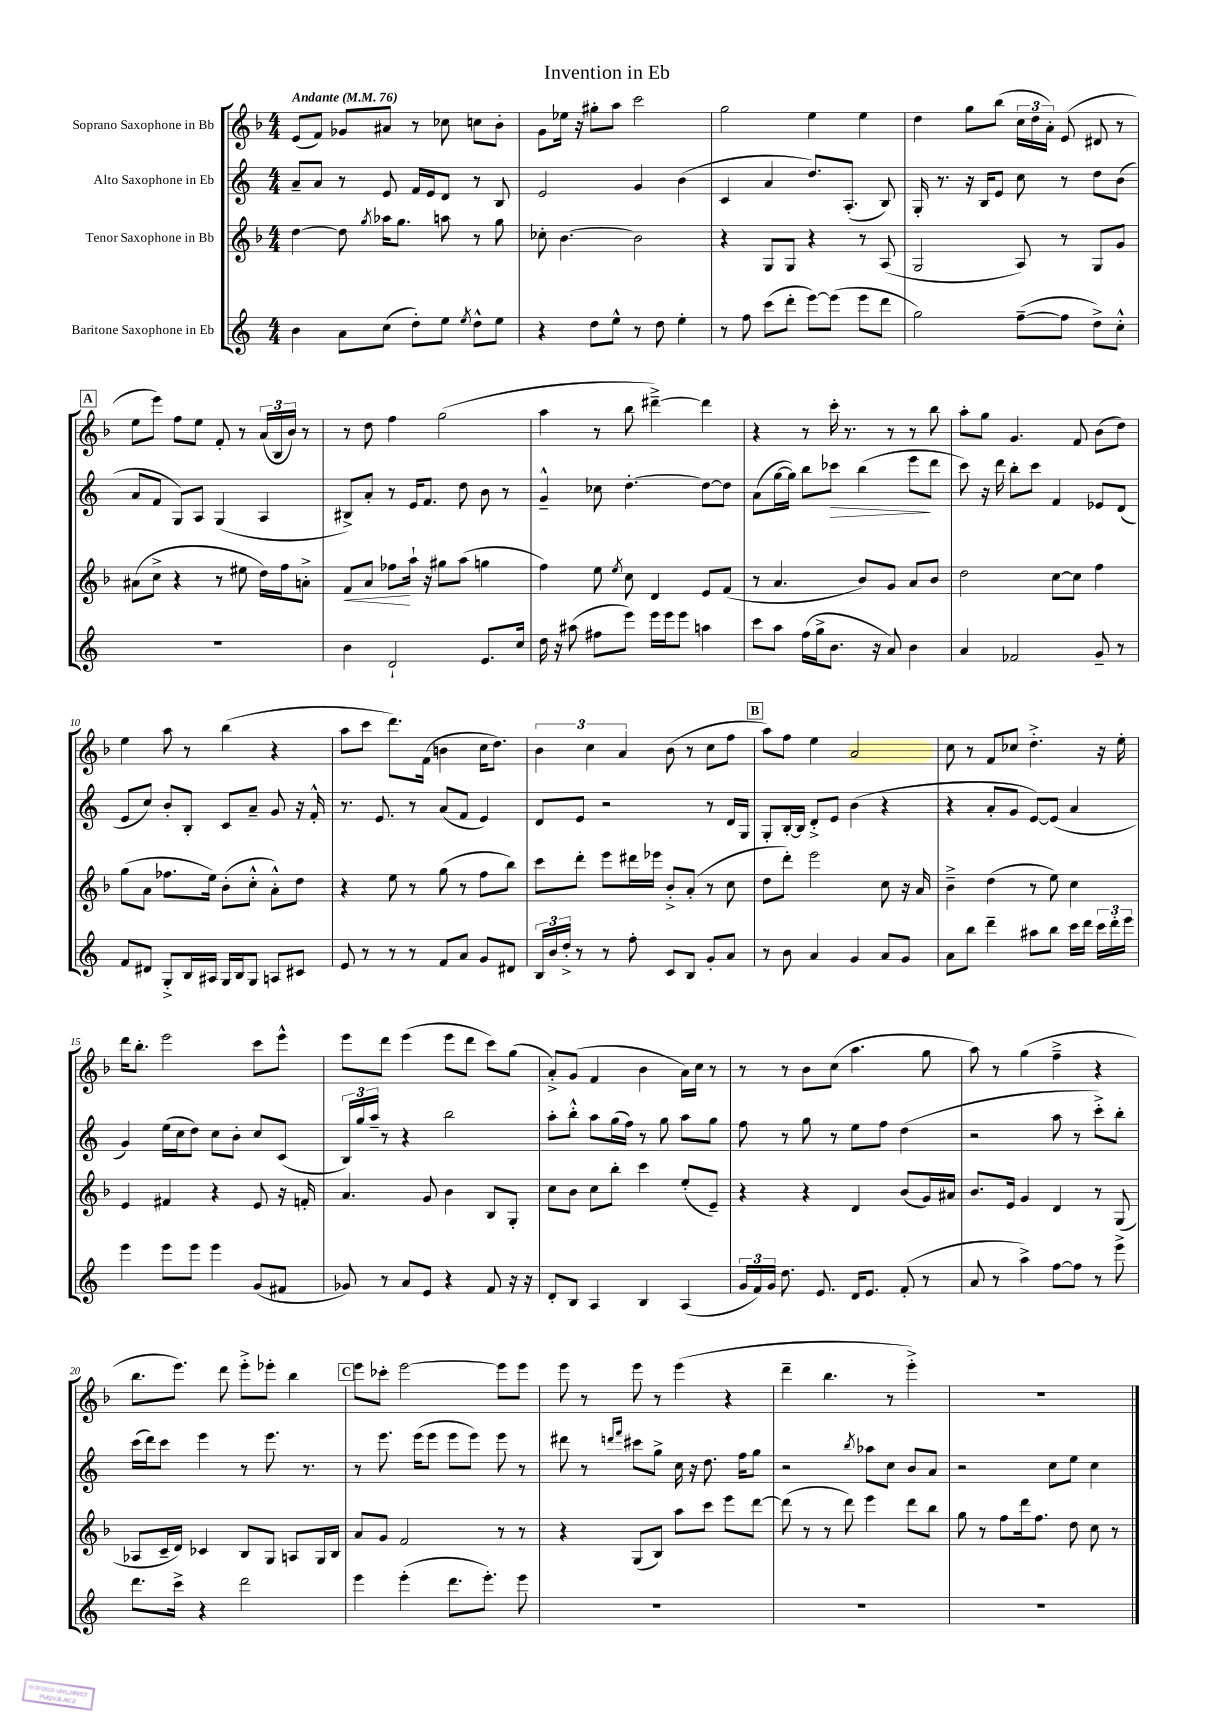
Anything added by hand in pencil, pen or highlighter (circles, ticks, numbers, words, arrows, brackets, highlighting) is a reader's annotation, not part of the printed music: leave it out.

**kern	**kern	**dynam	**kern	**dynam	**kern
*part4	*part3	*part3	*part2	*part2	*part1
*staff4	*staff3	*staff3	*staff2	*staff2	*staff1
*I"Baritone Saxophone in Eb	*I"Tenor Saxophone in Bb	*	*I"Alto Saxophone in Eb	*	*I"Soprano Saxophone in Bb
*clefG2	*clefG2	*	*clefG2	*	*clefG2
*k[]	*k[b-]	*	*k[]	*	*k[b-]
*M4/4	*M4/4	*	*M4/4	*	*M4/4
*MM76	*MM76	*	*MM76	*	*MM76
=1	=1	=1	=1	=1	=1
!	!	!	!	!	!LO:TX:a:B:t=Andante
4b\	[4dd\	.	8a~/L	.	(8e/L
.	.	.	8a/J	.	8f/J)
8a\L	8dd\]	.	8r	.	8g-X/L
.	8qgg/	.	.	.	.
(8cc\J	16aa-X\KL	.	8e/	.	8a#X/J
.	8.gg\J	.	.	.	.
8dd'\L)	.	.	16f/LL	.	8r
.	.	.	16e/J	.	.
8ee\J	8aan\	.	8d/J	.	8cc-X\
8qee/	.	.	.	.	.
8dd^^\L	8r	.	8r	.	8ccn\L
8ee\J	8gg\	.	8B/	.	8b-'\J
=2	=2	=2	=2	=2	=2
4r	8cc-X'\	.	2e/	.	8g\L
.	[4.b-\	.	.	.	16ee-X\Jk
.	.	.	.	.	16r
8dd\L	.	.	.	.	8gg#X'\L
8ee^^\J	.	.	.	.	8aa\J
8r	2b-\]	.	4g/	.	2ccc\
8dd\	.	.	.	.	.
4ee'\	.	.	(4b\	.	.
=3	=3	=3	=3	=3	=3
8r	4r	.	4c/	.	2gg\
8ff\	.	.	.	.	.
(8ccc\L	8G/L	.	4a/	.	.
8ddd'\J	8G/J	.	.	.	.
[8eee\L)	4r	.	8.dd/L)	.	4ee\
(8eee\J]	.	.	.	.	.
.	.	.	(8.A'/J	.	.
8eee\L	8r	.	.	.	4ee\
8ddd\J	(8A/	.	8B/)	.	.
=4	=4	=4	=4	=4	=4
2gg\)	2G/	.	16G'/	.	4dd\
.	.	.	8.r	.	.
.	.	.	16r	.	8gg\L
.	.	.	16B/KL	.	.
.	.	.	8e/J	.	(8bb-\J
([8ff~\L	8A/)	.	8cc\	.	24cc\LL
.	.	.	.	.	24dd\
.	.	.	.	.	24a'\JJ)
8ff\J]	8r	.	8r	.	(8e/
8dd^\L)	8G/L	.	8dd\L	.	8d#X/
8cc'^^\J	8g/J	.	(8b\J	.	8r
!!LO:LB:g=z
!!LO:REH:place=s1:t=A
=5	=5	=5	=5	=5	=5
1r	(8a#X\L	.	8a/L	.	8ee\L
.	8cc^\J	.	8f/J	.	8eee\J)
.	4r	.	8G/L)	.	8ff\L
.	.	.	8A/J	.	8ee\J
.	8r	.	(4G/	.	8f'/
.	8ee#X\	.	.	.	8r
.	16dd\LL)	.	4A/	.	(24a/LL
.	.	.	.	.	24B-/
.	16ff\J	.	.	.	.
.	.	.	.	.	24b-/JJ)
.	8an'^\J	.	.	.	8r
=6	=6	=6	=6	=6	=6
!	!	!LO:HP:b	!	!	!
4b\	8f/L	<	8B#X^/L)	.	8r
.	8a/J	.	8a'/J	.	8dd\
2d`/	8ff-X\L	.	8r	.	4ff\
.	16aa`\Jk	[	16e/KL	.	.
.	16r	.	8.f/J	.	.
.	8gg#X\L	.	.	.	(2gg\
.	(8aa\J	.	8dd\	.	.
8.e/L	4ggn\	.	8b\	.	.
.	.	.	8r	.	.
16cc/Jk	.	.	.	.	.
=7	=7	=7	=7	=7	=7
16dd\	4ff\)	.	4g~^^/	.	4aa\
16r	.	.	.	.	.
(8aa#X\	.	.	.	.	.
8ff#X\L	8ee\	.	8cc-X\	.	8r
.	8qee/	.	.	.	.
8eee\J)	8cc\	.	[4.dd'\	.	8bb-\
16eee\LL	4d/	.	.	.	[4ddd#X~^\)
16eee\J	.	.	.	.	.
8eee\J	.	.	.	.	.
4aan\	8e/L	.	8dd\L_	.	4ddd#\]
.	(8f/J	.	8dd\J]	.	.
=8	=8	=8	=8	=8	=8
8ccc\L	8r	.	(8a\L	.	4r
8aa\J	4.a/	.	[16gg\L	.	.
.	.	.	16gg\JJ])	.	.
(16ff\LL	.	.	8bb\L	.	8r
16gg^\J	.	.	.	.	.
!	!	!	!	!LO:HP:b	!
8.b\J	.	.	8ccc-X\J	>	16ccc'\
.	.	.	.	.	8.r
.	8b-/L)	.	(4bb\	.	.
16r	.	.	.	.	.
8a/)	8g/J	.	.	.	8r
4b\	8a/L	.	8eee\L	.	8r
.	8b-/J	.	8ddd\J	]	8bb-\
=9	=9	=9	=9	=9	=9
4a/	2dd\	.	8ccc\)	.	8aa'\L
.	.	.	16r	.	8gg\J
.	.	.	16ddd\	.	.
2f-X/	.	.	8bb'\L	.	4.g/
.	.	.	8ccc\J	.	.
.	[8cc\L	.	4f/	.	.
.	8cc\J]	.	.	.	8f/
8g~/	4ff\	.	8e-X/L	.	(8b-\L
8r	.	.	(8d/J	.	8dd\J)
!!LO:LB:g=z
=10	=10	=10	=10	=10	=10
8f/L	(8gg\L	.	8e/L	.	4ee\
8d#X/J	8a\J	.	8cc/J)	.	.
8G'^/L	8.ff-X\L	.	8b'/L	.	8aa\
16B/L	.	.	8B'/J	.	8r
16A#X/JJ	16ee\Jk)	.	.	.	.
16G/LL	(8b-'\L	.	8c/L	.	(4bb-\
16B/J	.	.	.	.	.
8G/J	8cc'^^\J	.	8a~/J	.	.
8An/L	8a'^^\L)	.	8g/	.	4r
8c#X/J	8dd\J	.	16r	.	.
.	.	.	16f'^^/	.	.
=11	=11	=11	=11	=11	=11
8e/	4r	.	8.r	.	8aa\L
8r	.	.	.	.	8ccc\J
.	.	.	8.e/	.	.
8r	8ee\	.	.	.	8.ddd\L)
8r	8r	.	8r	.	.
.	.	.	.	.	(16f\Jk
8f/L	(8gg\	.	(8a/L	.	4bn\
8a/J	8r	.	8f/J	.	.
8g/L	8ff\L	.	4e/)	.	16cc\KL
.	.	.	.	.	8.dd\J)
8d#X/J	8bb-\J)	.	.	.	.
=12	=12	=12	=12	=12	=12
24B/LL	8ccc\L	.	8d/L	.	6b-\
24b/	.	.	.	.	.
24dd'^/JJ	.	.	.	.	.
8r	8ddd'\J	.	8e/J	.	.
.	.	.	.	.	6cc\
8r	8eee\L	.	2r	.	.
.	.	.	.	.	6a/
8ff'\	16ddd#X\L	.	.	.	.
.	16eee-X\JJ	.	.	.	.
8c/L	8b-'^/L	.	.	.	(8b-\
8B/J	(8a'/J	.	.	.	8r
8g'/L	8r	.	8r	.	8cc\L
8a/J	8cc\	.	16d/LL	.	8ff\J
.	.	.	16G/JJ	.	.
!!LO:REH:place=s1:t=B
=13	=13	=13	=13	=13	=13
8r	8dd\L	.	8G'/L	.	8aa\L)
8b\	8ddd'\J)	.	[16B'/L	.	8ff\J
.	.	.	16B/JJ]	.	.
4a/	2eee\	.	8d'^/L	.	4ee\
.	.	.	8e/J	.	.
4g/	.	.	(4b\	.	2a/
8a/L	8cc\	.	4r	.	.
8g/J	16r	.	.	.	.
.	16a/	.	.	.	.
=14	=14	=14	=14	=14	=14
8a\L	4b-~^\	.	4r	.	8cc\
8bb\J	.	.	.	.	8r
4ddd~\	(4dd\	.	8a'/L	.	8f/L
.	.	.	8g/J	.	8cc-X/J
8aa#X\L	8r	.	[8e/L)	.	4.dd'^\
8bb\J	8ee\)	.	(8e/J]	.	.
16ccc\LL	4cc\	.	4a/	.	.
16ddd\JJ	.	.	.	.	.
24ccc\LL	.	.	.	.	16r
24ddd'\	.	.	.	.	.
.	.	.	.	.	16ee'\
24eee\JJ	.	.	.	.	.
!!LO:LB:g=z
=15	=15	=15	=15	=15	=15
4eee\	4e/	.	4g/)	.	16ddd\KL
.	.	.	.	.	8.bb-'\J
8eee\L	4f#X/	.	(16ee\LL	.	2eee\
.	.	.	16cc\J	.	.
8eee\J	.	.	8dd\J)	.	.
4eee\	4r	.	8cc\L	.	.
.	.	.	8b'\J	.	.
(8g/L	8e/	.	8cc/L	.	8ccc\L
8f#X/J	16r	.	(8c/J	.	8eee^^\J
.	16fn'/	.	.	.	.
=16	=16	=16	=16	=16	=16
8g-X/)	4.a/	.	24B/LL)	.	8eee\L
.	.	.	24gg/	.	.
.	.	.	24aa~/JJ	.	.
8r	.	.	8r	.	8ddd\J
8a/L	.	.	4r	.	(4eee\
8e/J	8g/	.	.	.	.
4r	4b-\	.	2bb\	.	8eee\L
.	.	.	.	.	8ddd\J
8f/	8B-/L	.	.	.	8ccc\L)
16r	8G'/J	.	.	.	(8gg\J
16r	.	.	.	.	.
=17	=17	=17	=17	=17	=17
8d'/L	8cc\L	.	8aa'\L	.	8a'^/L)
8B/J	8b-\J	.	8bb'^^\J	.	(8g/J
4A/	8cc\L	.	8aa\L	.	4f/
.	8bb-'\J	.	(16gg\L	.	.
.	.	.	16ff\JJ)	.	.
4B/	4ccc\	.	8r	.	4b-\
.	.	.	8gg\	.	.
(4A/	(8ee'/L	.	8aa\L	.	16a\LL)
.	.	.	.	.	16cc\JJ
.	8e~/J)	.	8gg\J	.	8r
=18	=18	=18	=18	=18	=18
24g/LL	4r	.	8ff\	.	8r
24f/)	.	.	.	.	.
24g/JJ	.	.	.	.	.
8.dd\	.	.	8r	.	8r
.	4r	.	8gg\	.	8b-\L
8.e/	.	.	.	.	.
.	.	.	8r	.	(8cc\J
16d/KL	4d/	.	8ee\L	.	4.aa\
8.e/J	.	.	.	.	.
.	.	.	8ff\J	.	.
(8f'/	(8b-/L	.	(4dd\	.	.
8r	16g/L)	.	.	.	8gg\
.	16a#X/JJ	.	.	.	.
=19	=19	=19	=19	=19	=19
8a/	8.b-/L	.	2r	.	8aa\)
8r	.	.	.	.	8r
.	16e/Jk	.	.	.	.
4aa^\)	4g/	.	.	.	(4gg\
[8ff\L	4d/	.	8aa\	.	4ff~^\
8ff\J]	.	.	8r	.	.
8r	8r	.	8ccc'^\L)	.	4r
8eee^\	(8G/	.	8bb'\J	.	.
!!LO:LB:g=z
=20	=20	=20	=20	=20	=20
8.ddd\L	8A-X/L	.	(16ccc\LL	.	8.bb-\L
.	.	.	16ddd\J)	.	.
.	16c~/L	.	8ccc\J	.	.
16ccc^\Jk	16d/JJ)	.	.	.	8.eee\J)
4r	4c-X/	.	4eee\	.	.
.	.	.	.	.	8ddd\
2ddd\	8B-/L	.	8r	.	8eee'^\L
.	8G/J	.	8.eee\	.	8eee-X'\J
.	8An/L	.	.	.	4bb-\
.	.	.	8.r	.	.
.	16G/L	.	.	.	.
.	16B-/JJ	.	.	.	.
!!LO:REH:place=s1:t=C
=21	=21	=21	=21	=21	=21
4eee\	8a/L	.	8r	.	8eee\L
.	8g/J	.	8.eee\	.	8ccc-X'\J
(4eee'\	2f/	.	.	.	[2eee\
.	.	.	(16eee\KL	.	.
.	.	.	8eee\J	.	.
8.ddd\L	.	.	8eee\L	.	.
.	.	.	8eee\J)	.	.
8.eee'\J)	.	.	.	.	.
.	8r	.	8eee\	.	8eee\L]
8eee\	8r	.	8r	.	8eee\J
=22	=22	=22	=22	=22	=22
1r	4r	.	8ddd#X\	.	8eee\
.	.	.	8r	.	8r
.	.	.	16qqdddn/LL	.	.
.	.	.	16qqfff/JJ	.	.
.	(8G/L	.	8ccc#X\L	.	8eee\
.	8B-/J)	.	8gg^\J	.	8r
.	8aa\L	.	16cc\	.	(4eee\
.	.	.	16r	.	.
.	8ccc\J	.	8.dd\	.	.
.	8eee\L	.	.	.	4r
.	.	.	16ff\KL	.	.
.	[8ddd\J	.	8gg\J	.	.
=23	=23	=23	=23	=23	=23
1r	(8ddd\]	.	2r	.	4ddd~\
.	8r	.	.	.	.
.	8r	.	.	.	4.bb-\
.	8ddd\)	.	.	.	.
.	.	.	8qbb/	.	.
.	4eee\	.	8aa-X\L	.	.
.	.	.	8cc\J	.	8r
.	8ddd\L	.	8b/L	.	4eee'^\)
.	8bb-\J	.	8a/J	.	.
=24	=24	=24	=24	=24	=24
1r	8gg\	.	2r	.	1r
.	8r	.	.	.	.
.	8ff\L	.	.	.	.
.	16ddd\k	.	.	.	.
.	8.ff\J	.	.	.	.
.	.	.	8cc\L	.	.
.	8dd\	.	8ee\J	.	.
.	8cc\	.	4cc\	.	.
.	8r	.	.	.	.
==	==	==	==	==	==
*-	*-	*-	*-	*-	*-
